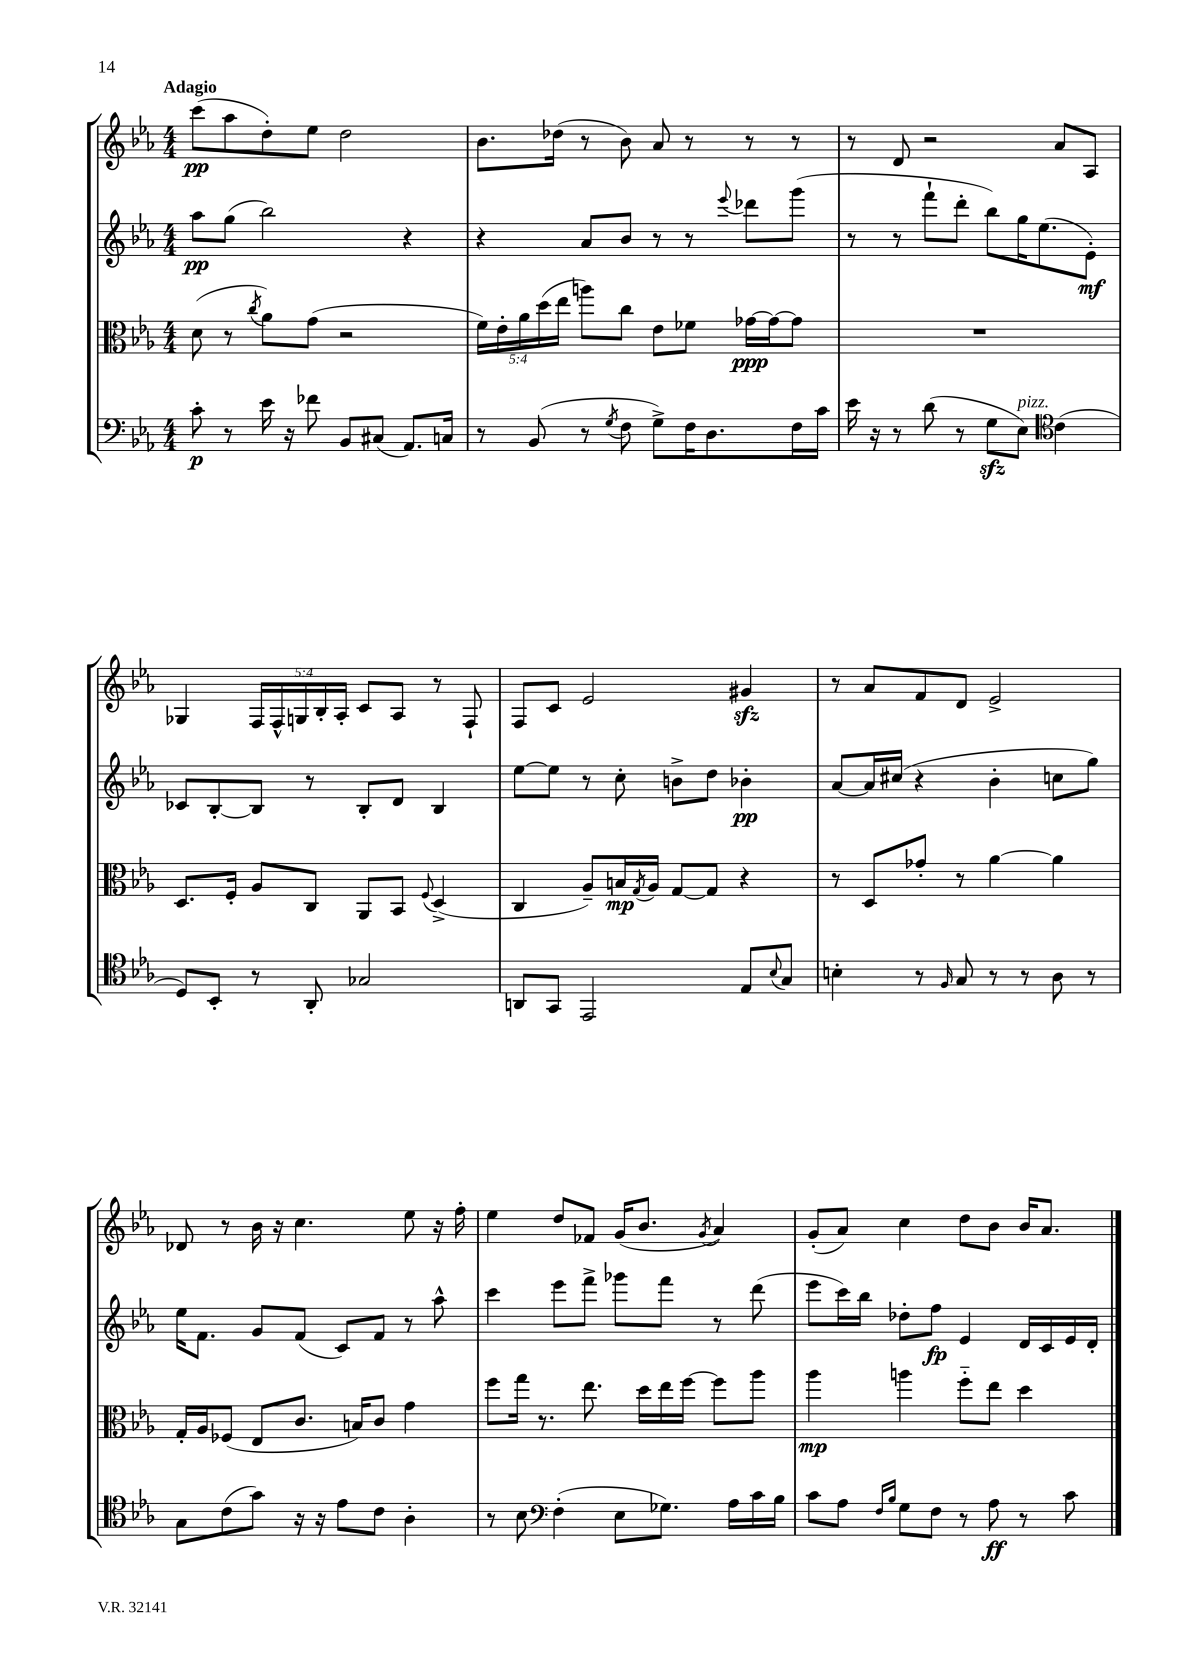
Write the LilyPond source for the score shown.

<<
\new StaffGroup <<
\new Staff = "s0" {
    \clef treble \key ees \major \numericTimeSignature \time 4/4 \override Staff.TupletNumber.text = #tuplet-number::calc-fraction-text \tempo "Adagio"
    c'''8\pp( aes''8 d''8-.) ees''8 d''2 |
    bes'8. des''16( r8 bes'8) aes'8 r8 r8 r8 |
    r8 d'8 r2 aes'8 aes8 |
    ges4 \tuplet 5/4 { f16 f16-^ g16 bes16-. aes16-. } c'8 aes8 r8 f8-! |
    f8 c'8 ees'2 gis'4\sfz |
    r8 aes'8 f'8 d'8 ees'2-> |
    des'8 r8 bes'16 r16 c''4. ees''8 r16 f''16-. |
    ees''4 d''8 fes'8 g'16( bes'8. \acciaccatura { g'8 } aes'4) |
    g'8-.( aes'8) c''4 d''8 bes'8 bes'16 aes'8. \bar "|." |
}
\new Staff = "s1" {
    \clef treble \key ees \major \numericTimeSignature \time 4/4
    aes''8\pp g''8( bes''2) r4 |
    r4 aes'8 bes'8 r8 r8 \appoggiatura { ees'''8 } des'''8 g'''8( |
    r8 r8 f'''8-! d'''8-. bes''8) g''16 ees''8.( ees'8-.\mf) |
    ces'8 bes8~-. bes8 r8 bes8-. d'8 bes4 |
    ees''8~ ees''8 r8 c''8-. b'8-> d''8 bes'4-.\pp |
    aes'8~ aes'16 cis''16( r4 bes'4-. c''8 g''8) |
    ees''16 f'8. g'8 f'8( c'8) f'8 r8 aes''8-^ |
    c'''4 ees'''8 f'''8-> ges'''8 f'''8 r8 d'''8( |
    ees'''8 c'''16) bes''16 des''8-. f''8\fp ees'4 d'16 c'16 ees'16 d'16-. \bar "|." |
}
\new Staff = "s2" {
    \clef alto \key ees \major \numericTimeSignature \time 4/4 \override Staff.TupletNumber.text = #tuplet-number::calc-fraction-text
    d'8( r8 \acciaccatura { c''8 } aes'8) g'8( r2 |
    \tuplet 5/4 { f'16) ees'16-. aes'16 d''16( ees''16 } a''8) c''8 ees'8 fes'8 ges'16~\ppp ges'16~ ges'8 |
    R1 |
    d8. f16-. aes8 c8 aes,8 bes,8 \appoggiatura { f8 } d4->( |
    c4 aes8--) b16\mp \acciaccatura { g8 } aes16 g8~ g8 r4 |
    r8 d8 ges'8-. r8 aes'4~ aes'4 |
    g16-. aes16 fes8( ees8 c'8. b16) c'8 g'4 |
    f''8 g''16 r8. ees''8. d''16 ees''16 f''16~ f''8 aes''8 |
    aes''4\mp a''4 f''8-_ ees''8 d''4 \bar "|." |
}
\new Staff = "s3" {
    \clef bass \key ees \major \numericTimeSignature \time 4/4
    c'8-.\p r8 ees'16 r16 fes'8 bes,8 cis8( aes,8.) c16 |
    r8 bes,8( r8 \acciaccatura { g8 } f8 g8->) f16 d8. f16 c'16 |
    ees'16 r16 r8 d'8( r8 g8\sfz ees8^\markup { \italic "pizz." }) \clef tenor c'4( |
    d8) bes,8-. r8 aes,8-. ges2 |
    a,8 g,8 ees,2 ees8 \appoggiatura { bes8 } g8 |
    b4-. r8 \grace { f16 } g8 r8 r8 aes8 r8 |
    g8 c'8( g'8) r16 r16 ees'8 c'8 aes4-. |
    r8 bes8 \clef bass f4-.( ees8 ges8.) aes16 c'16 bes16 |
    c'8 aes8 \grace { f16 bes16 } g8 f8 r8 aes8\ff r8 c'8 \bar "|." |
}
>>
>>
\layout { \context { \Score \remove "Bar_number_engraver" } }
